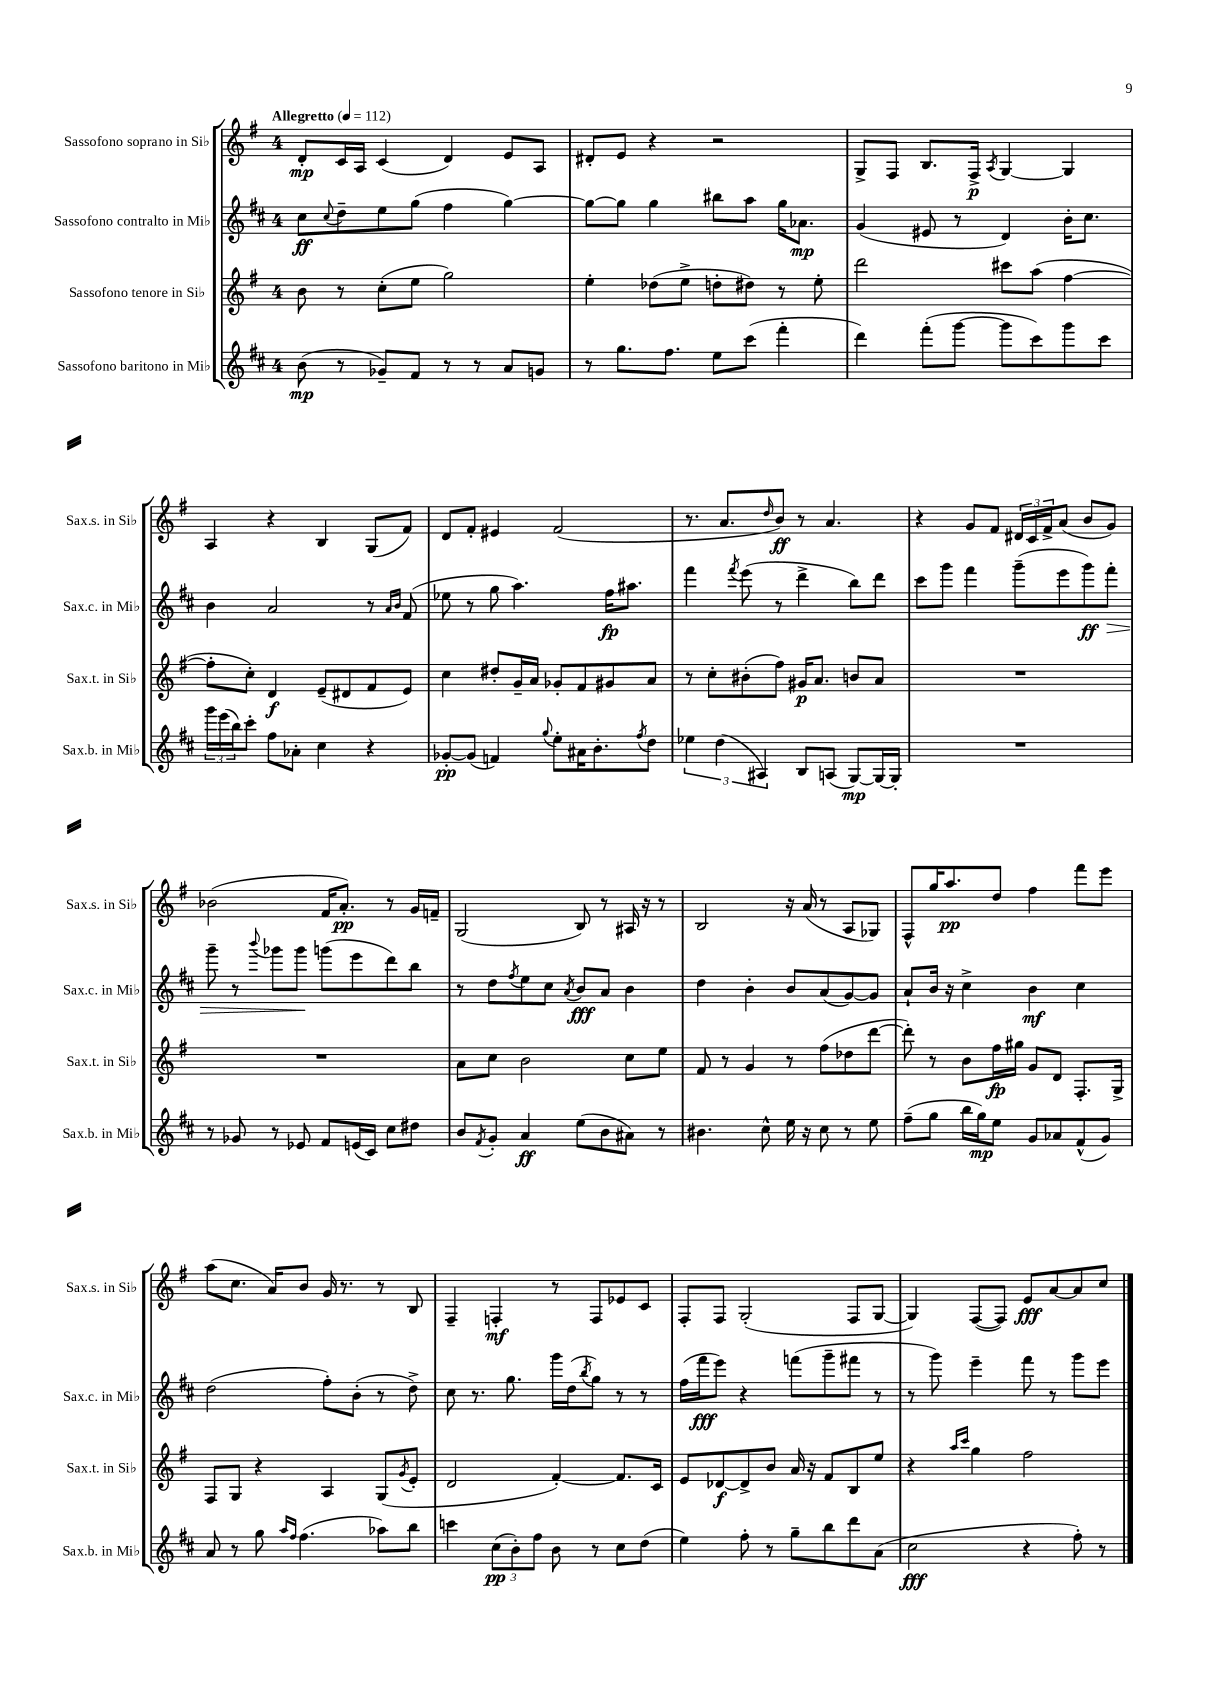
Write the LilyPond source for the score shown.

<<
\new StaffGroup <<
\new Staff = "s0" \with { instrumentName = "Sassofono soprano in Sib" shortInstrumentName = "Sax.s. in Sib" } {
    \clef treble \key g \major \once \override Staff.TimeSignature.style = #'single-digit \time 4/4 \tempo "Allegretto" 4 = 112
    d'8-.\mp c'16 a16 c'4( d'4) e'8 a8 |
    dis'8-. e'8 r4 r2 |
    g8-> fis8 b8. fis16->\p \acciaccatura { a8 } g4~ g4 |
    a4 r4 b4 g8( fis'8) |
    d'8 fis'8-. eis'4 fis'2( |
    r8. a'8. \grace { d''16 } b'8\ff) r8 a'4. |
    r4 g'8 fis'8 \tuplet 3/2 { dis'16 c'16 fis'16-> } a'8( b'8 g'8) |
    bes'2( fis'16 a'8.-.\pp) r8 g'16 f'16-- |
    g2( b8) r8 ais16 r16 r8 |
    b2 r16 a'16( r8 a8 ges8) |
    fis8-^ g''16 a''8.\pp d''8 fis''4 fis'''8 e'''8 |
    a''8( c''8. a'16) b'8 g'16 r8. r8 b8 |
    fis4-- f4-.\mf r8 f8 ees'8 c'8 |
    fis8-. fis8 g2-.( fis8 g8~ |
    g4) fis8~( fis8) e'8\fff a'8~ a'8 c''8 \bar "|." |
}
\new Staff = "s1" \with { instrumentName = "Sassofono contralto in Mib" shortInstrumentName = "Sax.c. in Mib" } {
    \clef treble \key d \major \once \override Staff.TimeSignature.style = #'single-digit \time 4/4
    cis''8\ff \appoggiatura { cis''8 } d''8-- e''8 g''8( fis''4 g''4~) |
    g''8~ g''8 g''4 bis''8 a''8 g''16 aes'8.\mp |
    g'4( eis'8 r8 d'4) b'16-. cis''8. |
    b'4 a'2 r8 \grace { a'16 b'16 } fis'8( |
    ees''8 r8 g''8 a''4.) fis''16\fp ais''8. |
    fis'''4 \acciaccatura { fis'''8 } e'''8( r8 d'''4-> b''8) d'''8 |
    cis'''8 g'''8 fis'''4 g'''8--( e'''8 g'''8\ff) fis'''8-.\> |
    g'''8-- r8 \appoggiatura { b'''8 } ges'''8 ges'''8\! g'''8( e'''8 d'''8) b''8 |
    r8 d''8 \acciaccatura { fis''8 } e''8 cis''8 \acciaccatura { a'8 } b'8\fff a'8 b'4 |
    d''4 b'4-. b'8 a'8( g'8~) g'8 |
    a'8-! b'16 r16 cis''4-> b'4\mf cis''4 |
    d''2( fis''8-.) b'8-.( r8 d''8->) |
    cis''8 r8. g''8. g'''16 d''16( \acciaccatura { b''8 } g''8) r8 r8 |
    fis''16( fis'''16\fff e'''8) r4 f'''8( g'''8-- fis'''8 r8 |
    r8 g'''8) e'''4-- fis'''8 r8 g'''8 e'''8 \bar "|." |
}
\new Staff = "s2" \with { instrumentName = "Sassofono tenore in Sib" shortInstrumentName = "Sax.t. in Sib" } {
    \clef treble \key g \major \once \override Staff.TimeSignature.style = #'single-digit \time 4/4
    b'8 r8 c''8-.( e''8 g''2) |
    e''4-. des''8( e''8-> d''8-. dis''8) r8 e''8-. |
    d'''2 cis'''8 a''8( fis''4~ |
    fis''8-. c''8-.) d'4\f e'8--( dis'8 fis'8 e'8) |
    c''4 dis''8-. g'16-- a'16 ges'8-. fis'8 gis'8 a'8 |
    r8 c''8-. bis'8-.( fis''8) gis'16\p a'8. b'8 a'8 |
    R1 |
    R1 |
    a'8 c''8 b'2 c''8 e''8 |
    fis'8 r8 g'4 r8 fis''8( des''8 d'''8~ |
    d'''8-.) r8 b'8 fis''16\fp gis''16 g'8 d'8 fis8.-. g16-> |
    fis8 g8 r4 a4 g8( \acciaccatura { g'8 } e'8-. |
    d'2 fis'4~-.) fis'8. c'16 |
    e'8 des'8~\f des'8-> b'8 a'16 r16 fis'8 b8 e''8 |
    r4 \grace { a''16 c'''16 } g''4 fis''2 \bar "|." |
}
\new Staff = "s3" \with { instrumentName = "Sassofono baritono in Mib" shortInstrumentName = "Sax.b. in Mib" } {
    \clef treble \key d \major \once \override Staff.TimeSignature.style = #'single-digit \time 4/4
    b'8\mp( r8 ges'8--) fis'8 r8 r8 a'8 g'8 |
    r8 g''8. fis''8. e''8 cis'''8( fis'''4-. |
    d'''4) fis'''8-.( g'''8~ g'''8 cis'''8) g'''8 cis'''8 |
    \tuplet 3/2 { g'''16 e'''16( b''16) } cis'''8-. fis''8 aes'8-. cis''4 r4 |
    ges'8~-.\pp ges'8( f'4) \appoggiatura { g''8 } e''8-. ais'16 b'8.-. \acciaccatura { fis''8 } d''8 |
    \tuplet 3/2 { ees''4 d''4( ais4) } b8 a8( g8~\mp) g16~ g16-. |
    R1 |
    r8 ges'8 r8 ees'8 fis'8 e'16( cis'16) cis''8 dis''8 |
    b'8 \acciaccatura { fis'8 } g'8-. a'4\ff e''8( b'8 ais'8) r8 |
    bis'4. cis''8-^ e''16 r16 cis''8 r8 e''8 |
    fis''8--( g''8 b''16 g''16\mp) e''8 g'8 aes'8 fis'8-^( g'8) |
    a'8 r8 g''8 \grace { a''16 fis''16 } fis''4.( aes''8) b''8 |
    c'''4 \tuplet 3/2 { cis''8\pp( b'8-.) fis''8 } b'8 r8 cis''8 d''8( |
    e''4) fis''8-. r8 g''8-- b''8 d'''8 a'8( |
    cis''2\fff r4 fis''8-.) r8 \bar "|." |
}
>>
>>
\layout { \context { \Score \remove "Bar_number_engraver" } }
